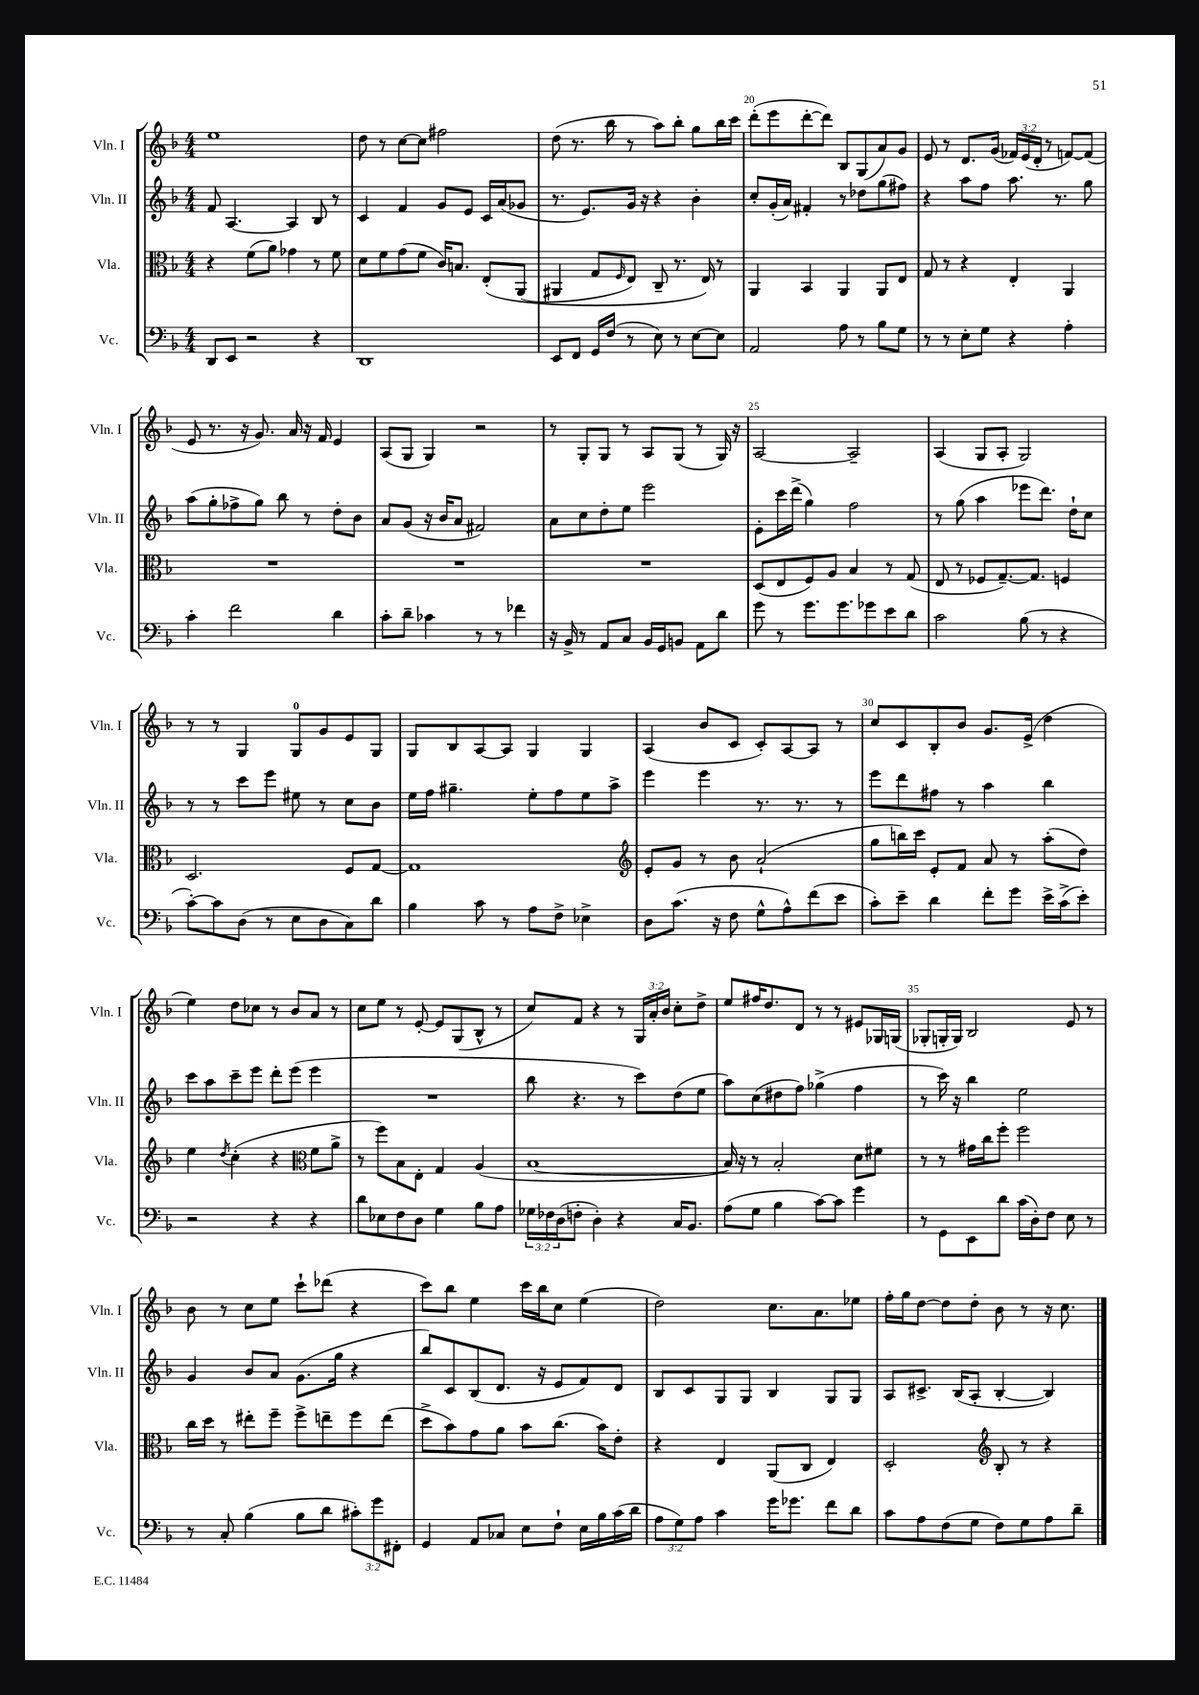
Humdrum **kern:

**kern	**kern	**kern	**kern
*staff4	*staff3	*staff2	*staff1
*clefF4	*clefC3	*clefG2	*clefG2
*k[b-]	*k[b-]	*k[b-]	*k[b-]
*M4/4	*M4/4	*M4/4	*M4/4
8DD/L	4r	8f/	1ee
8EE/J	.	[4.A/	.
2r	(8f\L	.	.
.	8a\J)	.	.
.	4g-\	4A/]	.
4r	8r	8B-/	.
.	8f\	8r	.
=	=	=	=
1DD	8d\L	4c/	8dd\
.	8f\	.	8r
.	(8g\	4f/	[8cc\L
.	8f\J	.	8cc\]J
.	16c/LK)	8g/L	2ff#\
.	8.B/J	.	.
.	.	8e/J	.
.	&(8E'/L	16c/LL	.
.	.	(16a/J	.
.	(8AA/J	8g-/J	.
=	=	=	=
8EE/L	4AA#/	8.r	(8dd\
8FF/J	.	.	8.r
.	.	8.e/L)	.
16GG/LL	8G/L	.	.
(16F/JJ	.	.	16bb-\
.	16qqF/	.	.
8r	8E/J)	16g/Jk	8r
.	.	16r	.
8E\)	8C~/	4r	8aa\L)
8r	8.r	.	8bb-'\J
[8E\L	.	4b-'\	8gg\L
.	16E/&)	.	.
8E\]J	8r	.	16bb-\L
.	.	.	16ccc\JJ
=	=	=	=
2AA/	4AA/	8cc'/L	(8ddd'\L
.	.	(16g'/L	8eee\
.	.	16a/JJ)	.
.	4BB-/	4f#'/	[8ddd'\
.	.	.	8ddd\]J)
8A\	4AA/	8r	8B-/L
8r	.	8dd-\L	(8G/
8B-\L	8AA/L	(8gg\	8a/)
8G\J	8E/J	8ff#\J)	8g/J
=	=	=	=
8r	8G/	4r	8e/
8r	8r	.	8r
8E'\L	4r	8aa\L	8.d/L
8G\J	.	8ff\J	.
.	.	.	(16g/Jk
4r	4E'/	8.aa\	24f-/LL)
.	.	.	(24e/
.	.	.	24d'/JJ
.	.	.	8r
.	.	8.r	.
4A'\	4AA/	.	[8f/L)
.	.	8gg\	(8f/]J
=	=	=	=
4c'\	1r	(8aa\L	8e/
.	.	8gg'\	8.r
2f\	.	8ff-^\	.
.	.	.	16r
.	.	8gg\J)	8.g/)
.	.	8bb-\	.
.	.	.	16a/
.	.	8r	16r
.	.	.	16f/
4d\	.	8dd'\L	4e/
.	.	8b-\J	.
=	=	=	=
8c'\L	1r	8a/L	(8A/L
8d~\J	.	(8g/J	8G/J
4c-\	.	16r	4G/)
.	.	16b-/LK	.
.	.	8a/J	.
8r	.	2f#/)	2r
8r	.	.	.
4f-\	.	.	.
=	=	=	=
16r	1r	8a\L	8r
16BB-^/	.	.	.
8r	.	8cc\	8G'/L
8AA/L	.	8dd'\	8G/J
8C/J	.	8ee\J	8r
16BB-/LL	.	2eee\	8A/L
16GG/J	.	.	.
8BB/J	.	.	(8G/J
8AA\L	.	.	8r
8d\J	.	.	16G/)
.	.	.	16r
=	=	=	=
8g\	(8D/L	8e'\L	[2A/
8r	8E/	16ccc\L	.
.	.	(16ddd^\JJ	.
8.g\L	8F/)	4gg\)	.
.	8A/J	.	.
8.g\	.	.	.
.	4B-/	2ff\	2A~/]
8g-\	.	.	.
8e\	8r	.	.
8d\J	(8G/	.	.
=	=	=	=
2c\	8E/	8r	(4A/
.	8r	(8gg\	.
.	8F-/L	4aa\	8G/L
.	[8.G~/)	.	8A'/J
(8B-\	.	8eee-\L	2G/)
.	8.G/]J	.	.
8r	.	8.ddd\J)	.
4r	4F/	.	.
.	.	16dd`\LK	.
.	.	8cc\J	.
=	=	=	=
[8c'\L)	2.D/	8r	8r
8c\]	.	8r	8r
(8D\J	.	8ccc\L	4G/
8r	.	8eee\J	.
8E\L	.	8ee#\	8G/L
8D\	.	8r	8g/
8C\)	8F/L	8cc\L	8e/
8d\J	[8G/J	8b-\J	8G/J
=	=	=	=
4B-\	1G]	16ee\LL	8G/L
.	.	16ff\JJ	.
.	.	4.gg#~\	8B-/
8c\	.	.	[8A/
8r	.	.	8A/]J
8A\L	.	8ee'\L	4G/
8F^\J	.	8ff\	.
4E-^\	.	8ee\	4G/
.	.	8aa^\J	.
=	=	=	=
*	*clefG2	*	*
8D\L	8e'/L	4eee\	(4A/
(8.c\J	8g/J	.	.
.	8r	4eee\	8b-/L
16r	.	.	.
8F\	8b-\	.	8c/J
8G^^\L	(2a`/	8.r	8c'/L)
8A^^\)	.	.	[8A/
.	.	8.r	.
(8f\	.	.	8A/]J
8e\J	.	8r	8r
=	=	=	=
8c'\L)	8gg\L	8eee\L	8cc/L
8e~\J	16bb\L)	8ddd\	8c/
.	16ccc\JJ	.	.
4d\	8e'/L	8ff#\J	8B-'/
.	8f/J	8r	8b-/J
8f'\L	8a/	4aa\	8.g/L
8g\J	8r	.	.
.	.	.	(16e^/Jk
16e^\LL	(8aa'\L	4bb-\	4dd\
(16c^\J	.	.	.
8e'\J)	8dd\J)	.	.
=	=	=	=
2r	4ee\	8ccc\L	4ee\)
.	.	8aa\	.
.	8qdd/	.	.
.	(4cc'\	8ccc~\	8dd\L
.	.	8eee\J	8cc-\J
4r	4r	8ddd'\L	8r
.	.	(8eee\J	8b-/L
*	*clefC3	*	*
4r	8f\L	4eee\	8a/J
.	8a^\J	.	8r
=	=	=	=
8d\L	8r	1r	8cc\L
8E-\	8ff\L)	.	8ee\J
8F\	8B-\	.	8r
8D\J	8E'\J	.	[8e'/
4G\	4G/	.	8e/]L
.	.	.	(8G/
8B-\L	(4A/	.	8B-^^/J
8A\J	.	.	8r
=	=	=	=
24G-\LL	[1B-	8bb-\	8cc/L)
24F-\	.	.	.
(24D\J	.	.	.
8F'\J	.	4.r	8f/J
4D'\)	.	.	4r
4r	.	8r	8r
.	.	8ccc\L)	24G/LL
.	.	.	24a'/
.	.	.	24b-/JJ
16C/LK	.	(8dd\	8cc'\L
8.BB-/J	.	.	.
.	.	8ee\J	8dd^\J
=	=	=	=
(8A\L	16B-/])	8aa\L)	8ee/L
.	16r	.	.
8G\J	8r	(8cc\	16ff#/K
.	.	.	8.dd/
4B-\	2B-'/	8dd#\	.
.	.	8ff\J)	8d/J
[8c\L)	.	(4gg-^\	8r
8c\]J	.	.	8r
4g\	8d\L	4ff\	8e#/L
.	8f#\J	.	16G-/L
.	.	.	(16G/JJ
=	=	=	=
8r	8r	8r	8G-'/L
8GG\L	8r	16ccc\)	16G'/L
.	.	16r	16G/JJ)
8EE\	16g#\LL	4bb-\	2B-/
.	16cc\J	.	.
8d\J	8ff'\J	.	.
(16c\LL	2ff\	2ee\	.
16D'\J)	.	.	.
8F\J	.	.	.
8E\	.	.	8e/
8r	.	.	8r
=	=	=	=
8r	16cc\LL	4g/	8b-\
.	16dd\JJ	.	.
8C'/	8r	.	8r
(4B-\	8ee#'\L	8b-/L	8cc\L
.	8ff~\J	8a/J	8ee\J
8B-\L	8ff^\L	(8.g\L	8ccc`\L
8d\J	8ee~\	.	(8ddd-\J
.	.	16gg\Jk	.
12c#'\L)	8ff\	4r	4r
12g\	.	.	.
.	(8ee\J	.	.
12FF#'\J	.	.	.
=	=	=	=
4GG/	8dd^\L	8bb-/L)	8ccc\L)
.	8b-\)	8c/	8bb-\J
8AA/L	8g\	(8B-/	4ee\
8C-/J	8a\J	8.d/J	.
8E\L	8b-\L	.	16ccc\LL
.	.	16r	16bb-\J
8F`\J	(8.cc\J	8e/L	8cc\J
16E\LL	.	8f/)	(4ee\
16B-\	16b-\LK)	.	.
(16c\	8e'\J	8d/J	.
16d\JJ	.	.	.
=	=	=	=
12A\L	4r	8B-/L	2dd\)
12G\)	.	.	.
.	.	8c/	.
12A\J	.	.	.
4c\	4E/	8G/	.
.	.	8G/J	.
16g\LK	(8AA/L	4B-/	8.cc\L
8.g-\J	.	.	.
.	8C/J	.	.
.	.	.	8.a\
8f\L	4E/)	8G/L	.
8d\J	.	8G/J	8ee-\J
=	=	=	=
8c\L	2D'/	8A/L	16ff'\LL
.	.	.	16gg\J
8A\	.	8.c#^/J	[8dd\J
(8F\	.	.	8dd\]L
.	.	(16B-/LK	.
8G\J	.	8A'/J	8dd'\J
*	*clefG2	*	*
8F\L)	8B-'/	[4B-'/	8b-\
8G\	8r	.	8r
8A\	4r	4B-/])	16r
.	.	.	8.cc\
8d~\J	.	.	.
==	==	==	==
*-	*-	*-	*-
